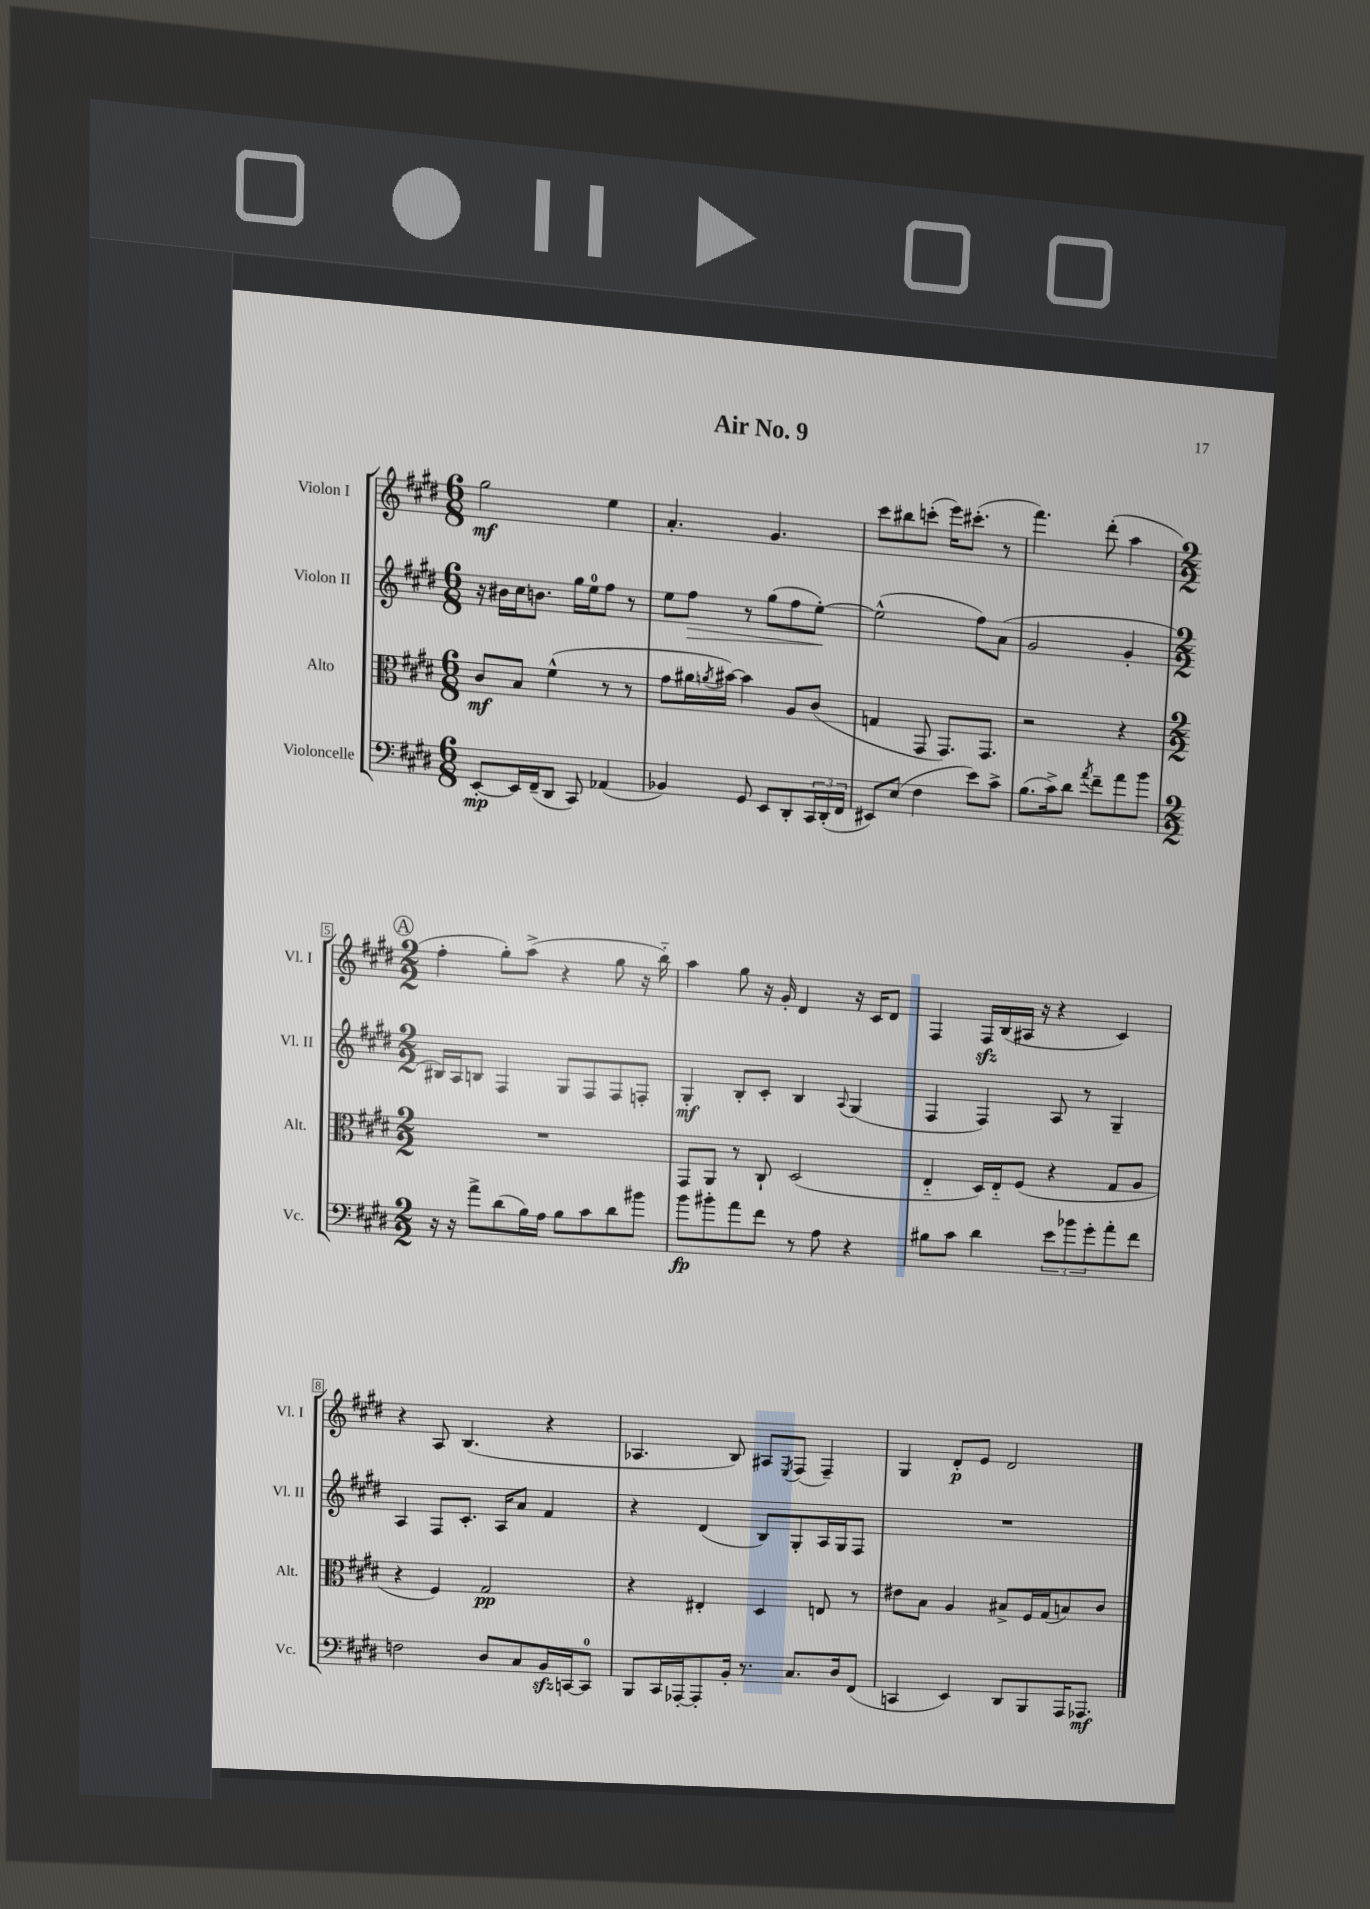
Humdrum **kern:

**kern	**kern	**kern	**kern
*staff4	*staff3	*staff2	*staff1
*clefF4	*clefC3	*clefG2	*clefG2
*k[f#c#g#d#]	*k[f#c#g#d#]	*k[f#c#g#d#]	*k[f#c#g#d#]
*M6/8	*M6/8	*M6/8	*M6/8
[8EE'/L	8c#/L	16r	2gg#\
.	.	16b#\LL	.
16EE/]L	8B/J	16cc#\J	.
(16FF#~/J	.	8.b\J	.
8DD#/J	(4f#^^\	.	.
8CC#/)	.	16gg#\LL	.
.	.	16ee\J	.
(4AA-/	8r	8ff#\J	4ee\
.	8r	8r	.
=	=	=	=
4BB-/)	8g#\L	8ee\L	4.a'/
.	16a#\L	8ff#\J	.
.	8qa/	.	.
.	[16b#\JJ)	.	.
8GG#/	4b#\]	8r	.
8EE/L	.	(8gg#\L	4.g#/
8DD#'/	8A/L	8ff#\	.
24CC#/L	(8c#/J	[8ee'\J)	.
(24DD#'/	.	.	.
24FF#/JJ	.	.	.
=	=	=	=
8EE#/L)	4G/	(2ee^^\]	8ccc#\L
(8E/J	.	.	8bb#\
4F#\	8GG#/	.	(8ccc'\J
.	8.GG#/L)	.	16eee\LK)
.	.	.	(8.ccc#'\J
8e\L)	.	8ff#\L)	.
.	8.GG#/J	.	.
8c#^\J	.	(8a\J	8r
=	=	=	=
(8.B\L	2r	2g#/	4.fff#\)
16c#^\k)	.	.	.
8d#\J	.	.	.
8qa/	.	.	.
8f#~\L	.	.	(8ddd#'\
8a\	4r	4g#'/	4aa\
8b\J	.	.	.
=	=	=	=
*M2/2	*M2/2	*M2/2	*M2/2
16r	1r	16B#/LL)	4ff#'\
16r	.	16A/J	.
8a^\L	.	8B/J	.
(8d#\	.	4F#/	8gg#'\L)
16B\L)	.	.	(8aa^\J
16A\JJ	.	.	.
8B\L	.	8G#/L	4r
8c#\	.	8F#/	.
8d#\	.	8F#/	8gg#\
8b#\J	.	8F'/J	16r
.	.	.	16bb'~\)
=	=	=	=
8b\L	8GG#/L	4G#'/	4aa\
8b#'\	8AA/J	.	.
8a\	8r	8B'/L	8gg#\
8f#\J	8C#`/	8c#'/J	16r
.	.	.	16g#'/
8r	(2D#/	4B/	4d#/
8A\	.	.	.
.	.	8qqA/	.
4r	.	(4G#/	16r
.	.	.	16c#/LK
.	.	.	8d#/J
=	=	=	=
8B#\L	4E'~/	4F#/	4F#/
8c#\J	.	.	.
4d#\	16D#/LL)	4F#/)	16F#/LL
.	16E'~/J	.	(16B/
.	(8F#/J	.	16A#/JJ
.	.	.	16r
12e\L	4r	8A/	4r
12b-\	.	.	.
.	.	8r	.
12g#'\	.	.	.
8a'\	8G#/L	4G#~/	4c#/)
8f#\J	8A/J	.	.
=	=	=	=
2F\	4r	4A/	4r
.	4F#/)	8F#/L	8A/
.	.	8.c#'/J	(4.B/
8D#/L	2G#/	.	.
.	.	16A/LK	.
8C#/	.	8a/J	.
16BB/L	.	4f#/	4r
[16CC/J	.	.	.
8CC/]J	.	.	.
=	=	=	=
8BBB/L	4r	4r	4.A-/
16CC#/L	.	.	.
[16AAA-'/J	.	.	.
8AAA-'/]	4E#'/	(4d#/	.
16BB'/Jk	.	.	8B/)
8.r	.	.	.
.	4D#/	8B/L)	8A#/L
.	.	.	8qE/
8.C#/L	.	8G#'/	(8F#/J
.	8E/	16A/L	4F#~/)
16D#/k	.	16G#/J	.
(8FF#/J	8r	8F#/J	.
=	=	=	=
4CC/	8e#\L	1r	4G#/
.	8B\J	.	.
4EE/)	4A/	.	8d#'/L
.	.	.	8e/J
8DD#/L	8B#^/L	.	2d#/
8BBB/	16F#/L	.	.
.	(16G#/J	.	.
16AAA/K	8B/)	.	.
8.AAA-/J	.	.	.
.	8c#/J	.	.
==	==	==	==
*-	*-	*-	*-
